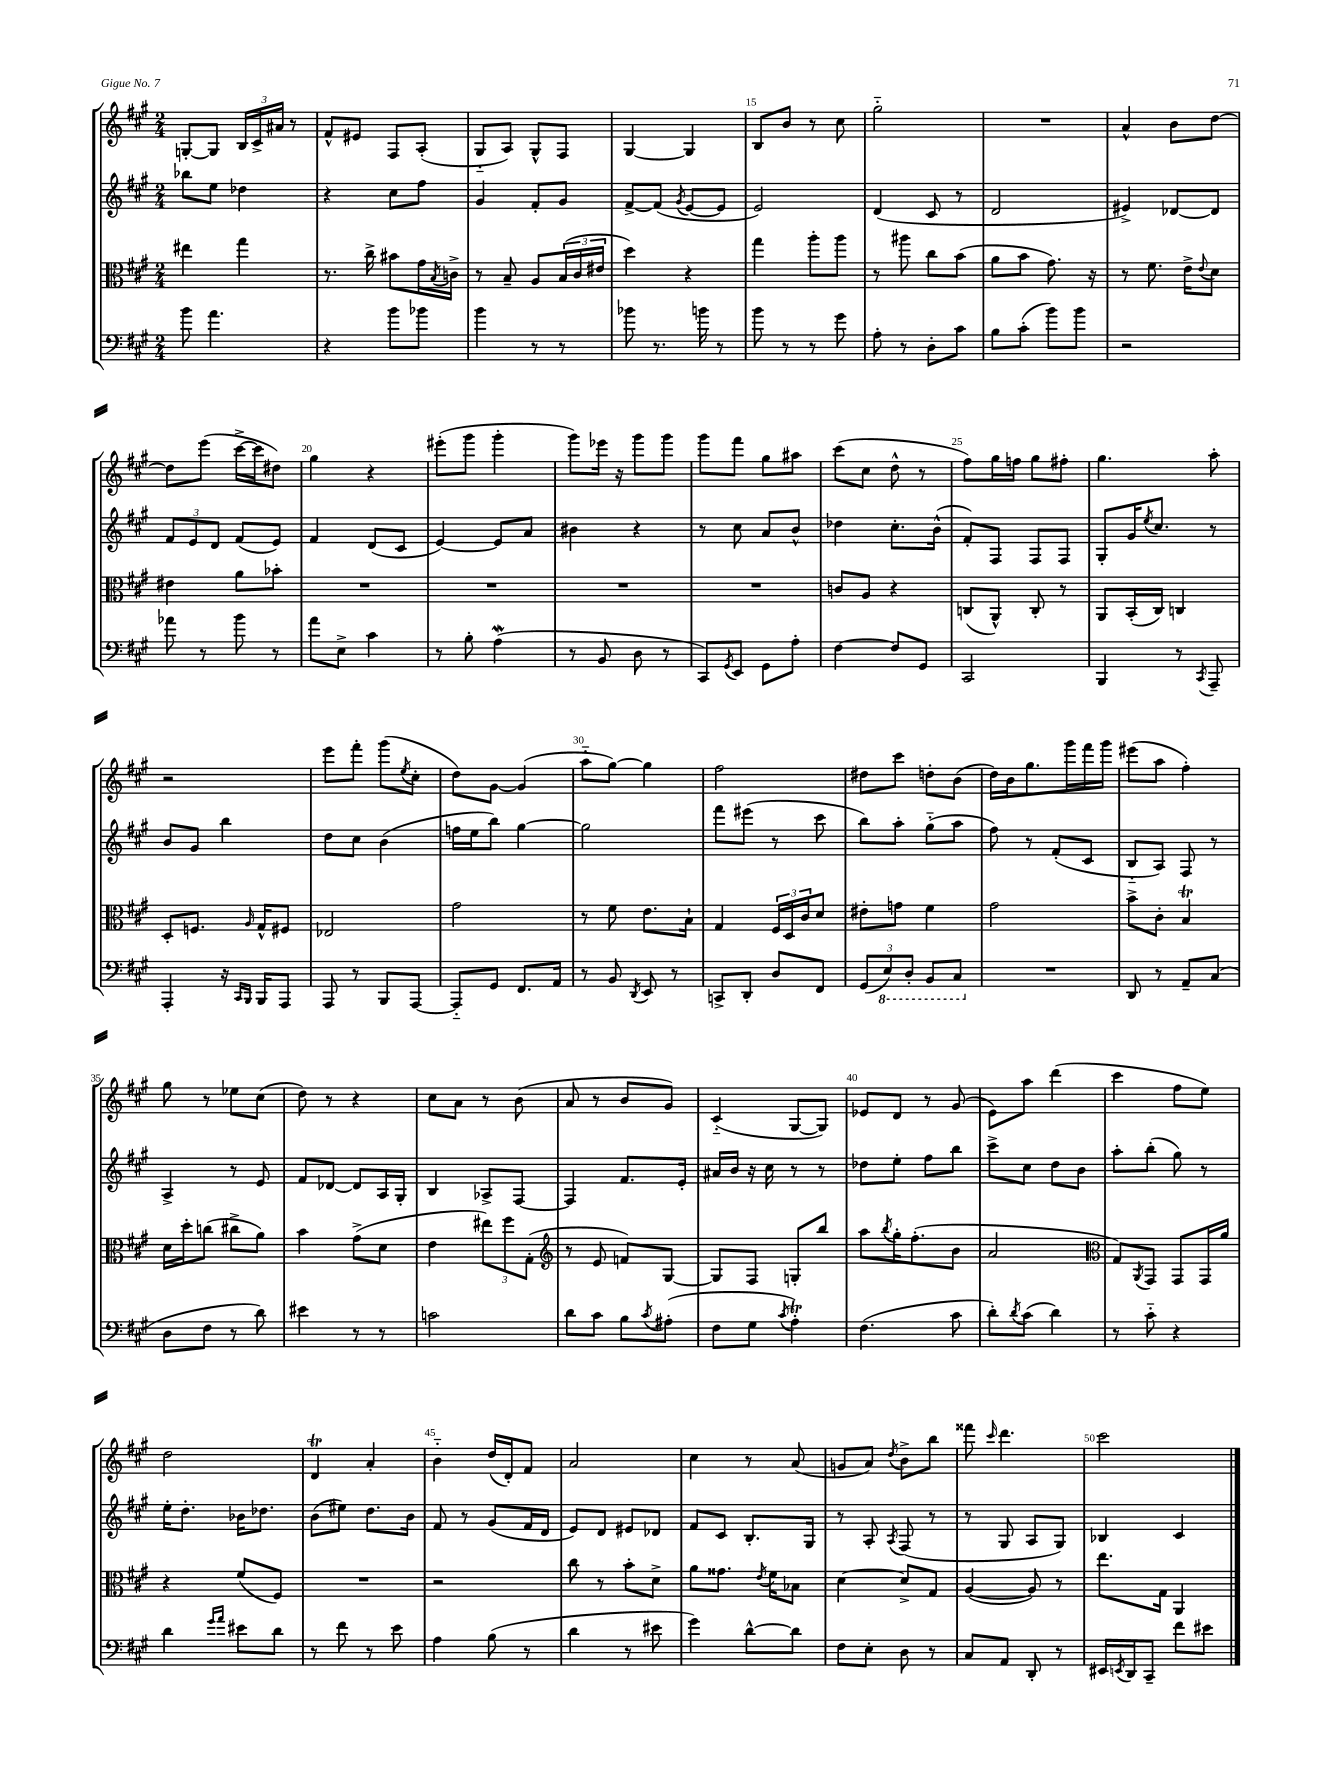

**kern	**kern	**kern	**kern
*staff4	*staff3	*staff2	*staff1
*clefF4	*clefC3	*clefG2	*clefG2
*k[f#c#g#]	*k[f#c#g#]	*k[f#c#g#]	*k[f#c#g#]
*M2/4	*M2/4	*M2/4	*M2/4
8b	4ee#	8bb-	[8G'
4.a	.	8ee	8G]
.	4gg#	4dd-	24B
.	.	.	24c#^
.	.	.	24a#
.	.	.	8r
=	=	=	=
4r	8.r	4r	8f#^^
.	.	.	8e#
.	16cc#^	.	.
8b	8b#	8cc#	8F#
8b-	16g#	8ff#	(8A'
.	8qB	.	.
.	16c^	.	.
=	=	=	=
4b	8r	4g#	8G#'~
.	8B~	.	8A)
8r	8A	8f#'	8G#^^
8r	(24B	8g#	8F#
.	24c#	.	.
.	24e#	.	.
=	=	=	=
8b-	4dd)	[8f#^	[4G#
8.r	.	(8f#]	.
.	.	8qg#	.
.	4r	[8e	4G#]
16b	.	.	.
8r	.	8e]	.
=	=	=	=
8b	4gg#	2e)	8B
8r	.	.	8b
8r	8aa'	.	8r
8g#	8aa	.	8cc#
=	=	=	=
8A'	8r	(4d	2gg#'~
8r	8aa#	.	.
8D'	8cc#	8c#	.
8c#	(8b	8r	.
=	=	=	=
8B	8a	2d	2r
(8c#'	8b	.	.
8b)	8.g#)	.	.
8b	.	.	.
.	16r	.	.
=	=	=	=
2r	8r	4e#^)	4a^^
.	8.f#	.	.
.	.	[8d-	8b
.	16e^	.	.
.	8qqe	.	.
.	8d	8d-]	[8dd
=	=	=	=
8a-	4e#	12f#	8dd]
.	.	12e	.
8r	.	.	(8eee
.	.	12d	.
8b	8a	(8f#	[16ccc#^
.	.	.	16ccc#]
8r	8b-'	8e)	8dd#)
=	=	=	=
8a	2r	4f#	4gg#
8E^	.	.	.
4c#	.	(8d	4r
.	.	8c#	.
=	=	=	=
8r	2r	[4e)	(8eee#'
8B'	.	.	8ggg#
(4A	.	8e]	4ggg#'
.	.	8a	.
=	=	=	=
8r	2r	4b#	8ggg#)
8BB	.	.	16eee-
.	.	.	16r
8D	.	4r	8ggg#
8r	.	.	8ggg#
=	=	=	=
8CC#)	2r	8r	8ggg#
8qGG#	.	.	.
8EE	.	8cc#	8fff#
8GG#	.	8a	8gg#
8A'	.	8b^^	8aa#
=	=	=	=
[4F#	8c	4dd-	(8ccc#
.	8A	.	8cc#
8F#]	4r	8.cc#'	8dd^^
8GG#	.	.	8r
.	.	(16b^^	.
=	=	=	=
2CC#	(8C	8f#')	8ff#)
.	8AA^^)	8F#	16gg#
.	.	.	16ff
.	8C'	8F#	8gg#
.	8r	8F#	8ff#'
=	=	=	=
4BBB	8AA	8G#'	4.gg#
.	(16BB'	16g#	.
.	.	8qee	.
.	16C#)	8.cc#	.
8r	4C	.	.
8qCC#	.	.	.
8AAA~	.	8r	8aa'
=	=	=	=
4AAA'	8D'	8b	2r
.	8.F	8g#	.
16r	.	4bb	.
16qqCC#	.	.	.
16qqBBB	16qqA	.	.
16BBB	16G#^^	.	.
8AAA	8F#	.	.
=	=	=	=
8AAA	2E-	8dd	8eee
8r	.	8cc#	8fff#'
8BBB	.	(4b	(8ggg#
.	.	.	8qee
[8AAA	.	.	8cc#'
=	=	=	=
8AAA'~]	2g#	16ff	8dd)
.	.	16ee	.
8GG#	.	8bb)	[8g#
8.FF#	.	[4gg#	(4g#]
16AA	.	.	.
=	=	=	=
8r	8r	2gg#]	8aa'~
8BB	8f#	.	[8gg#)
8qDD	.	.	.
8EE	8.e	.	4gg#]
8r	.	.	.
.	16B`	.	.
=	=	=	=
8CC^	4G#	8fff#	2ff#
8DD'	.	(8eee#	.
8D	24F#	8r	.
.	24D	.	.
.	24c#	.	.
8FF#	8d	8ccc#	.
=	=	=	=
(12GG#	8e#'	8bb)	8dd#
12EE)	.	.	.
.	8g	8aa'	8ccc#
12DD'	.	.	.
8BBB	4f#	(8gg#'~	8dd'
8CC#	.	8aa	(8b
=	=	=	=
2r	2g#	8ff#)	16dd)
.	.	.	16b
.	.	8r	8.gg#
.	.	(8f#'	.
.	.	.	16ggg#
.	.	8c#	16fff#
.	.	.	16ggg#
=	=	=	=
8DD	8b^	8B'~	(8eee#
8r	8c#'	8A)	8aa
8AA~	4B	8F#	4ff#')
(8C#	.	8r	.
=	=	=	=
8D	16d	4A^	8gg#
.	16dd'	.	.
8F#	(8cc	.	8r
8r	8cc#^	8r	8ee-
8d)	8a)	8e	(8cc#
=	=	=	=
4e#	4b	8f#	8dd)
.	.	[8d-	8r
8r	(8g#^	8d-]	4r
8r	8d	16A	.
.	.	16G#'	.
=	=	=	=
2c	4e	4B	8cc#
.	.	.	8a
.	12ee#)	8A-^	8r
.	12ff#	.	.
.	.	[8F#	(8b
.	(12G#'	.	.
=	=	=	=
*	*clefG2	*	*
8d	8r	4F#]	8a
8c#	8e	.	8r
8B	8f)	8.f#	8b
8qc#	.	.	.
(8A#'	[8G#	.	8g#)
.	.	16e'	.
=	=	=	=
8F#	8G#]	16a#	(4c#'~
.	.	16b	.
8G#	8F#	16r	.
.	.	16cc#	.
8qc#	.	.	.
4A')	8G'	8r	[8G#
.	8bb	8r	8G#])
=	=	=	=
(4.F#	8aa	8dd-	8e-
.	8qbb	.	.
.	16gg#'	8ee'	8d
.	(8.ff#'	.	.
.	.	8ff#	8r
8c#	8b	8bb	(8g#
=	=	=	=
8d')	2a	8ccc#^	8e)
8qd	.	.	.
(8c#	.	8cc#	8aa
4d)	.	8dd	(4ddd
.	.	8b	.
=	=	=	=
*	*clefC3	*	*
8r	8G#)	8aa'	4ccc#
.	8qAA	.	.
8c#'~	8GG#	(8bb'	.
4r	8GG#	8gg#)	8ff#
.	16GG#	8r	8ee)
.	16a	.	.
=	=	=	=
4d	4r	16ee'	2dd
.	.	8.dd'	.
16qqg#	.	.	.
16qqa	.	.	.
8e#	(8f#	16b-	.
.	.	8.dd-	.
8d	8F#)	.	.
=	=	=	=
8r	2r	(8b	4d
8f#	.	8ee#)	.
8r	.	8.dd	4a'
8e	.	.	.
.	.	16b	.
=	=	=	=
4A	2r	8f#	4b'~
.	.	8r	.
(8B	.	(8g#	(16dd
.	.	.	16d')
8r	.	16f#	8f#
.	.	16d	.
=	=	=	=
4d	8cc#	8e)	2a
.	8r	8d	.
8r	8b'	8e#	.
8e#	8d^	8d-	.
=	=	=	=
4g#)	8a	8f#	4cc#
.	8.g##	8c#	.
[8d^^	.	8.B'	8r
.	8qe	.	.
.	16f#	.	.
8d]	8B-	.	(8a
.	.	16G#	.
=	=	=	=
8F#	[4d	8r	8g
8E'	.	8A'	8a)
.	.	8qA	8qdd
8D	8d^]	(8F#	8b^
8r	8G#	8r	8bb
=	=	=	=
8C#	([4A	8r	8fff##
.	.	.	16qqccc#
8AA	.	8G#	4.ddd
8DD'	8A])	8A	.
8r	8r	8G#)	.
=	=	=	=
16EE#	8.ee	4B-	2ccc#
8qEE	.	.	.
16DD	.	.	.
8CC#~	.	.	.
.	16G#	.	.
8f#	4AA	4c#	.
8e#	.	.	.
==	==	==	==
*-	*-	*-	*-
